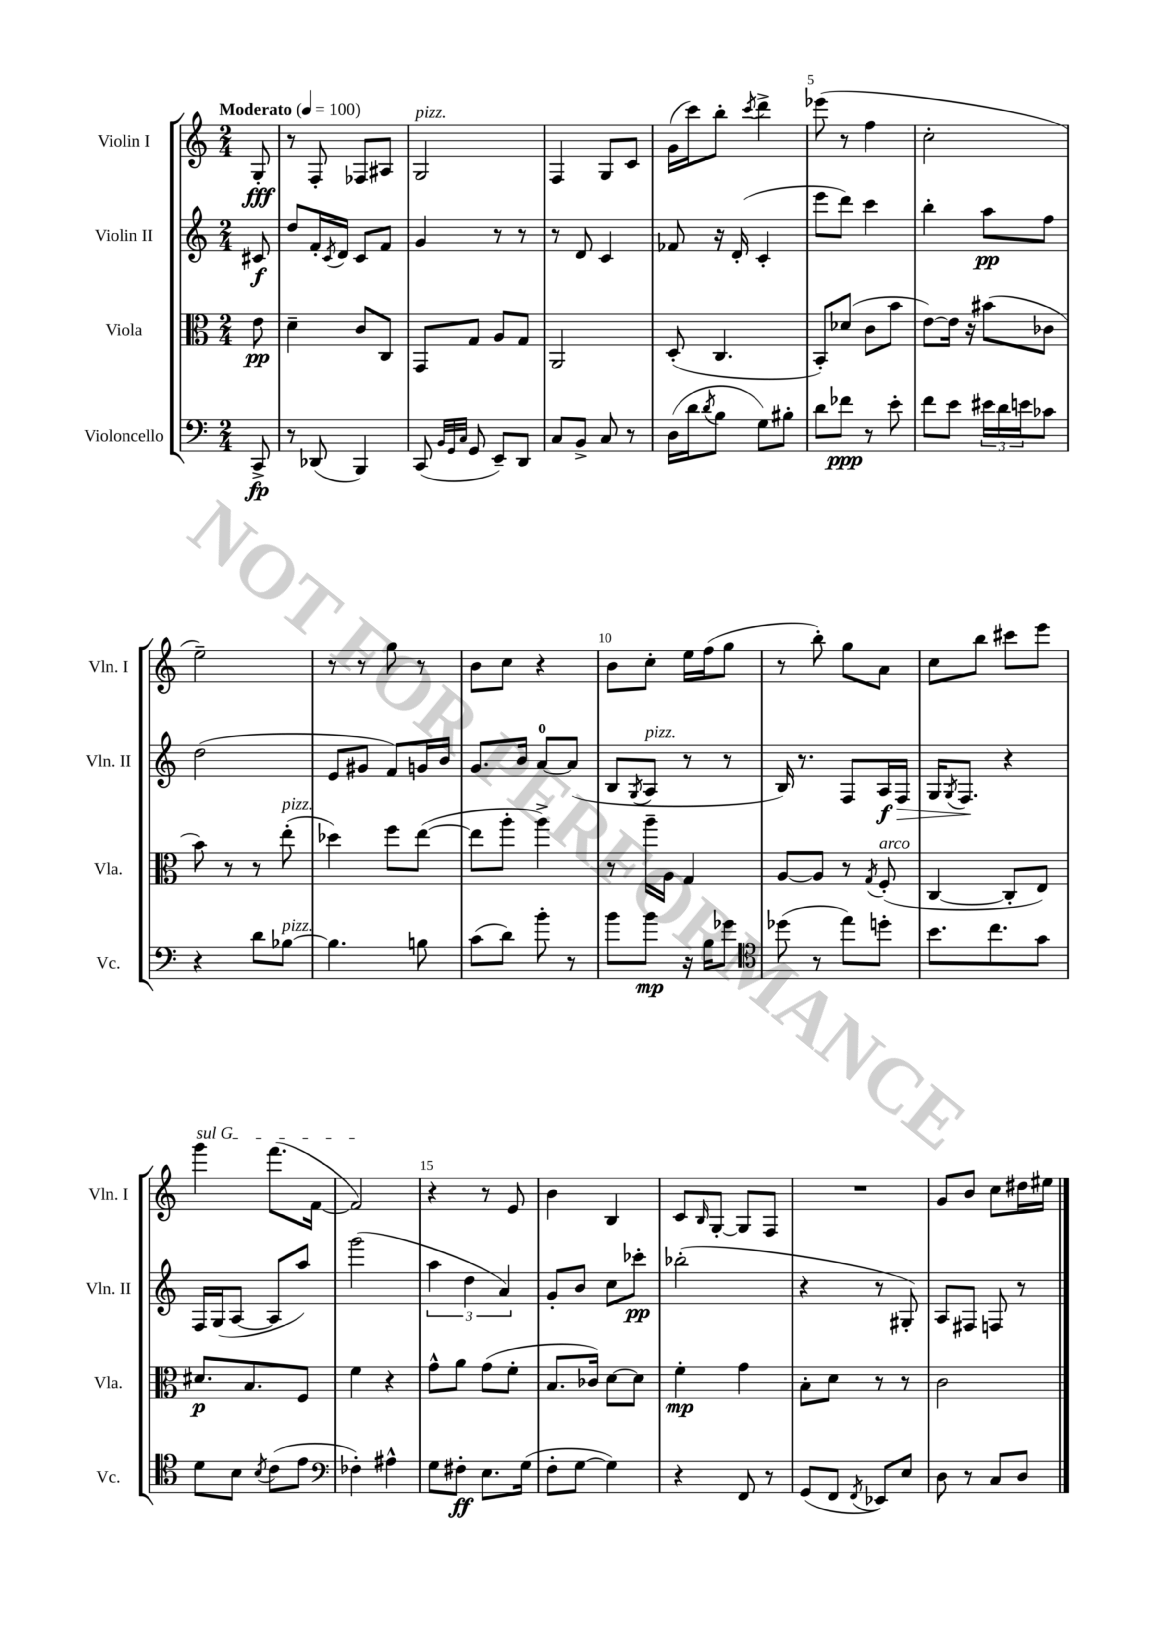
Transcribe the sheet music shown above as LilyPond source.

<<
\new StaffGroup <<
\new Staff = "s0" \with { instrumentName = "Violin I" shortInstrumentName = "Vln. I" } {
    \clef treble \key c \major \numericTimeSignature \time 2/4 \partial 8 \tempo "Moderato" 4 = 100
    g8-.\fff |
    r8 f8-. fes8 ais8 |
    g2^\markup { \italic "pizz." } |
    f4 g8 c'8 |
    g'16( c'''16) b''8-. \acciaccatura { c'''8 } d'''4-> |
    ees'''8( r8 f''4 |
    c''2-. |
    e''2--) |
    r8 r8 g''8 r8 |
    b'8 c''8 r4 |
    b'8 c''8-. e''16 f''16( g''8 |
    r8 b''8-.) g''8 a'8 |
    c''8 b''8 cis'''8 e'''8 |
    \once \override TextSpanner.bound-details.left.text = \markup { \italic "sul G" } g'''4\startTextSpan f'''8.( f'16~ |
    f'2\stopTextSpan) |
    r4 r8 e'8 |
    b'4 b4 |
    c'8 \grace { b16 } g8~-. g8 f8 |
    R2 |
    g'8 b'8 c''8 dis''16 eis''16 \bar "|." |
}
\new Staff = "s1" \with { instrumentName = "Violin II" shortInstrumentName = "Vln. II" } {
    \clef treble \key c \major \numericTimeSignature \time 2/4 \partial 8
    cis'8\f |
    d''8 f'16-. \acciaccatura { c'8 } d'16 c'8 f'8 |
    g'4 r8 r8 |
    r8 d'8 c'4 |
    fes'8 r16 d'16-.( c'4-. |
    e'''8 d'''8) c'''4 |
    b''4-. a''8\pp f''8 |
    d''2( |
    e'8 gis'8 f'8) g'16 b'16 |
    g'8. b'16 a'8-0~ a'8( |
    b8 \acciaccatura { g8 } a8^\markup { \italic "pizz." } r8 r8 |
    b16) r8. f8 a16\f\> f16 |
    g16 \acciaccatura { g8 } f8.\! r4 |
    f16 g16( a8~ a8 a''8) |
    g'''2( |
    \tuplet 3/2 { a''4 d''4 a'4) } |
    g'8-. b'8 c''8 ces'''8-.\pp |
    bes''2-.( |
    r4 r8 gis8-.) |
    a8 fis8 f8 r8 \bar "|." |
}
\new Staff = "s2" \with { instrumentName = "Viola" shortInstrumentName = "Vla." } {
    \clef alto \key c \major \numericTimeSignature \time 2/4 \partial 8
    e'8\pp |
    d'4-- c'8 c8 |
    g,8 g8 a8 g8 |
    a,2 |
    d8-.( c4. |
    b,8-.) des'8( c'8 b'8 |
    e'8~) e'16 r16 bis'8( ces'8 |
    b'8) r8 r8 e''8-.^\markup { \italic "pizz." }( |
    des''4) f''8 e''8~( |
    e''8 a''8-. a''4->) |
    r8 a''16-- a16 g4 |
    a8~ a8 r8 \acciaccatura { g8 } f8-.^\markup { \italic "arco" }( |
    c4~ c8-. e8) |
    dis'8.\p b8. f8 |
    f'4 r4 |
    g'8-^ a'8 g'8( f'8-. |
    b8. ces'16) d'8~ d'8 |
    f'4-.\mp g'4 |
    b8-. d'8 r8 r8 |
    c'2 \bar "|." |
}
\new Staff = "s3" \with { instrumentName = "Violoncello" shortInstrumentName = "Vc." } {
    \clef bass \key c \major \numericTimeSignature \time 2/4 \partial 8
    c,8->\fp |
    r8 des,8( b,,4) |
    c,8( \grace { b,32 g,32 c32 } g,8 e,8--) d,8 |
    c8 b,8-> c8 r8 |
    d16( d'16 \acciaccatura { d'8 } b8 g8) bis8-. |
    d'8 fes'8\ppp r8 e'8-. |
    f'8 e'8 \tuplet 3/2 { eis'16 d'16 e'16 } ces'8 |
    r4 d'8 bes8~^\markup { \italic "pizz." } |
    bes4. b8 |
    c'8( d'8) b'8-. r8 |
    b'8 b'8\mp r16 b16 ges'8 |
    \clef tenor des''8( r8 e''8) d''8-. |
    b'8. c''8. g'8 |
    d'8 b8 \acciaccatura { b8 } c'8( e'8 |
    \clef bass fes4-.) ais4-^ |
    g8 fis8-.\ff e8. g16( |
    f8-. g8~ g4) |
    r4 f,8 r8 |
    g,8( f,8 \acciaccatura { f,8 } ees,8) e8 |
    d8 r8 c8 d8 \bar "|." |
}
>>
>>
\layout { \context { \Score \override BarNumber.break-visibility = ##(#f #t #t) barNumberVisibility = #(every-nth-bar-number-visible 5) } }
